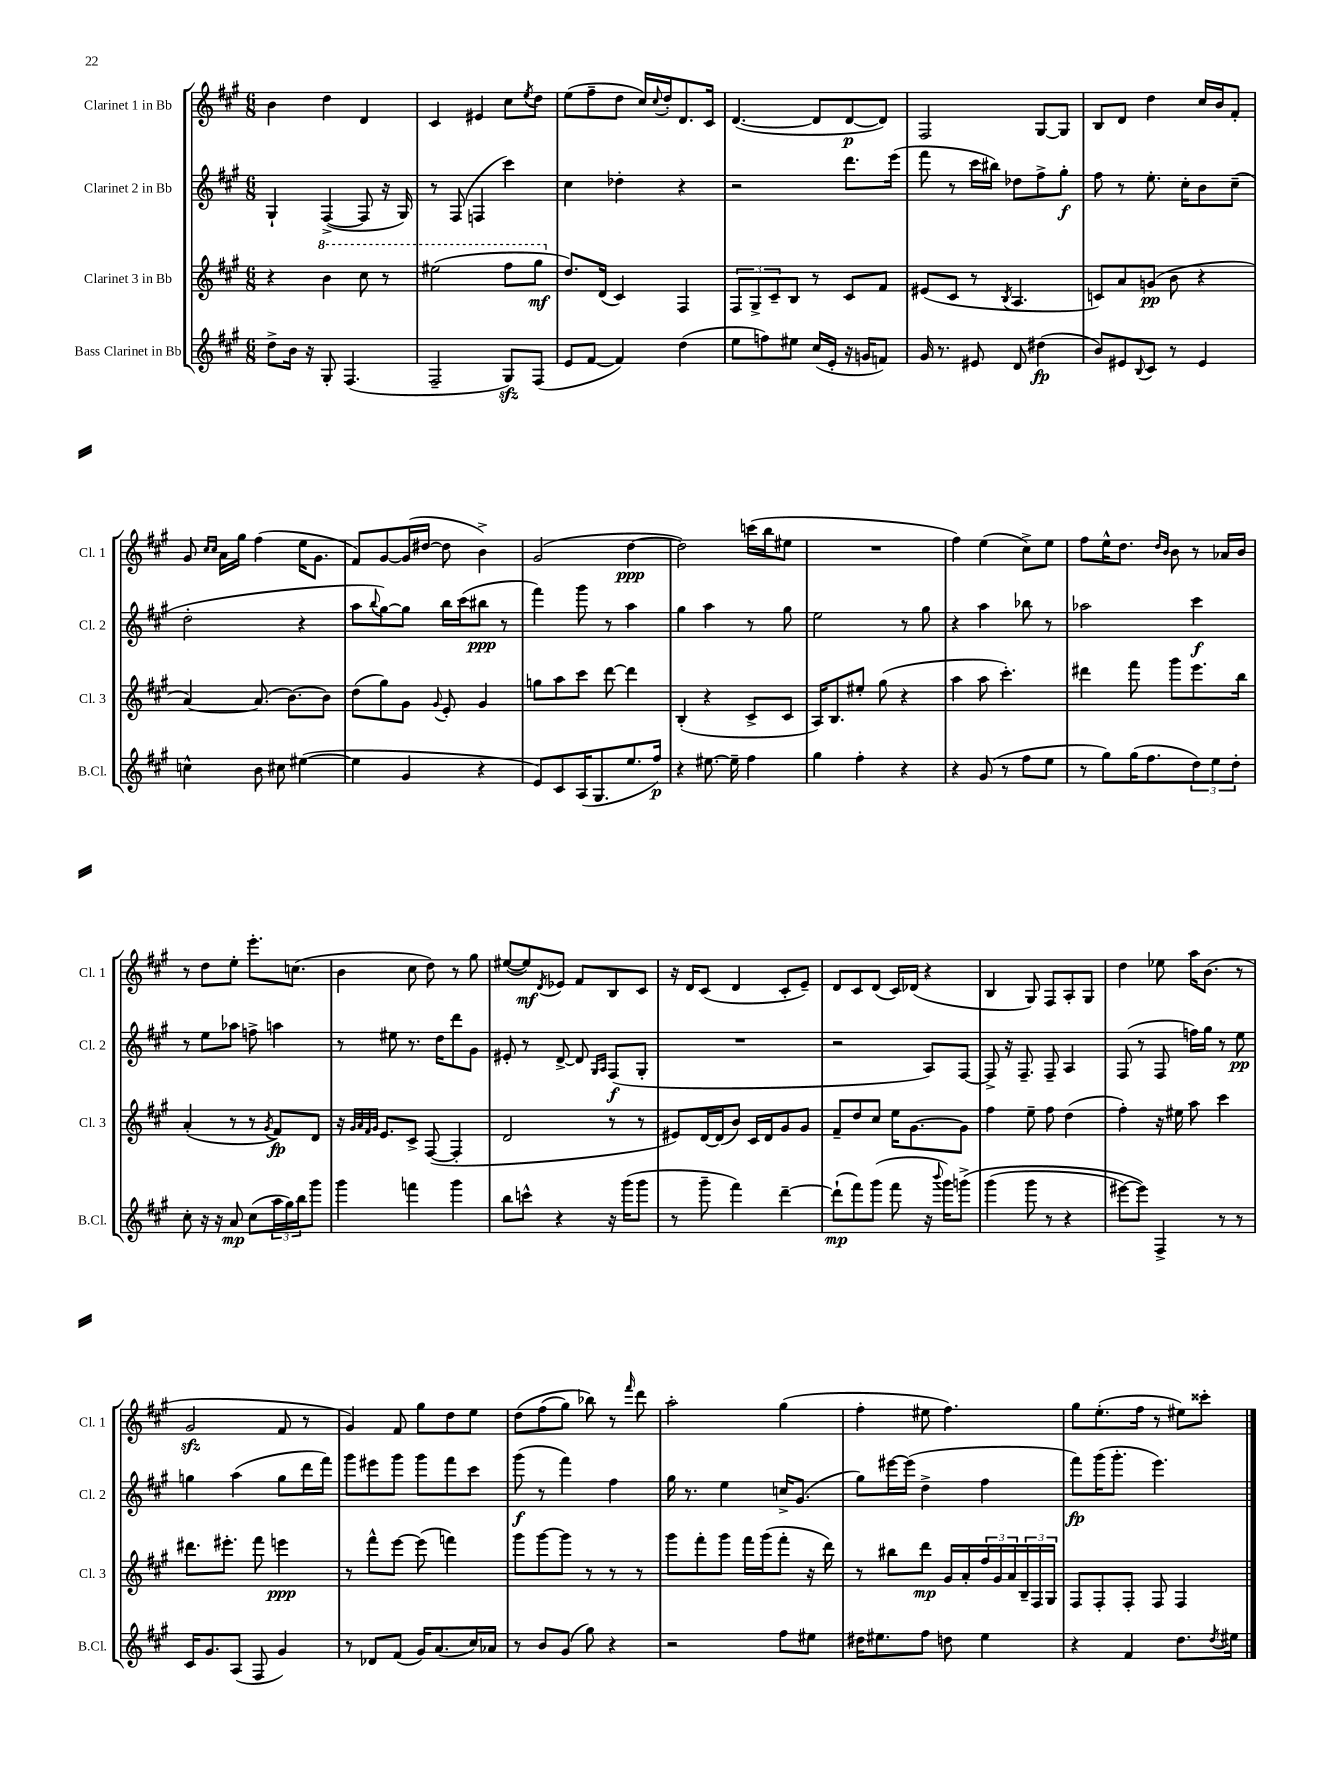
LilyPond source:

<<
\new StaffGroup <<
\new Staff = "s0" \with { instrumentName = "Clarinet 1 in Bb" shortInstrumentName = "Cl. 1" } {
    \clef treble \key a \major \numericTimeSignature \time 6/8
    b'4 d''4 d'4 |
    cis'4 eis'4 cis''8 \acciaccatura { e''8 } d''8 |
    e''8( fis''8-- d''8 cis''16) \appoggiatura { cis''8 } d''16-. d'8. cis'16 |
    d'4.~( d'8 d'8~\p d'8) |
    fis2 gis8~ gis8 |
    b8 d'8 d''4 cis''16 b'16 fis'8-. |
    gis'8 \grace { cis''16 cis''16 } a'16 gis''16 fis''4( e''16 gis'8. |
    fis'8) gis'8~ gis'16( dis''16~ dis''8 b'4->) |
    gis'2( d''4~\ppp |
    d''2) c'''16( b''16 eis''8 |
    R2. |
    fis''4) e''4( cis''8->) e''8 |
    fis''8 e''16-^ d''8. \grace { d''16 b'16 } b'8 r8 aes'16 b'16 |
    r8 d''8 e''8-. e'''8.-. c''8.( |
    b'4 cis''8 d''8) r8 gis''8 |
    eis''8~( eis''8\mf) \acciaccatura { d'8 } ees'8 fis'8 b8 cis'8 |
    r16 d'16 cis'8( d'4 cis'8-. e'8--) |
    d'8 cis'8 d'8( cis'16) des'16( r4 |
    b4 gis8) fis8 a8-. gis8 |
    d''4 ees''8 a''16 b'8.( r8 |
    gis'2\sfz fis'8 r8 |
    gis'4) fis'8 gis''8 d''8 e''8 |
    d''8\( fis''8( gis''8) bes''8\) r8 \grace { fis'''16 } d'''8 |
    a''2-. gis''4( |
    fis''4-. eis''8 fis''4.) |
    gis''8 e''8.-.( fis''16 r8 eis''8) cisis'''8-. \bar "|." |
}
\new Staff = "s1" \with { instrumentName = "Clarinet 2 in Bb" shortInstrumentName = "Cl. 2" } {
    \clef treble \key a \major \numericTimeSignature \time 6/8
    gis4-! fis4~->( fis8 r16 gis16) |
    r8 fis8( f4 cis'''4) |
    cis''4 des''4-. r4 |
    r2 d'''8. e'''16( |
    fis'''8 r8 cis'''16 bis''16) des''8 fis''8-> gis''8-.\f |
    fis''8 r8 e''8.-. cis''16-. b'8 cis''8--( |
    d''2-. r4 |
    a''8 \appoggiatura { b''8 } gis''8~) gis''8 b''16 cis'''16( bis''8\ppp r8 |
    fis'''4) gis'''8 r8 a''4 |
    gis''4 a''4 r8 gis''8 |
    e''2 r8 gis''8 |
    r4 a''4 bes''8 r8 |
    aes''2 cis'''4\f |
    r8 e''8 aes''8 f''8-> a''4 |
    r8 eis''8 r8. d''16 d'''8 gis'8 |
    eis'8-. r8 d'8~-> d'8 \grace { gis16 a16 } fis8\f( gis8-. |
    R2. |
    r2 a8) fis8~ |
    fis8-> r16 fis8.-- fis8-- a4 |
    fis8( r8 fis8 f''16) gis''16 r8 e''8\pp |
    g''4 a''4( g''8 d'''16 fis'''16) |
    gis'''8 eis'''8 gis'''8 gis'''8 fis'''8 cis'''8 |
    gis'''8\f( r8 fis'''4) fis''4 |
    gis''16 r8. e''4 c''16-> gis'8.( |
    gis''8) eis'''16~ eis'''16( d''4-> fis''4 |
    fis'''8\fp) gis'''16( gis'''8.-. e'''4.) \bar "|." |
}
\new Staff = "s2" \with { instrumentName = "Clarinet 3 in Bb" shortInstrumentName = "Cl. 3" } {
    \clef treble \key a \major \numericTimeSignature \time 6/8
    r4 \ottava #1 b''4 cis'''8 r8 |
    eis'''2( fis'''8 gis'''8\mf \ottava #0 |
    d''8.) d'16( cis'4) fis4 |
    \tuplet 3/2 { fis8 gis8-> cis'8-- } b8 r8 cis'8 fis'8 |
    eis'8( cis'8 r8 \acciaccatura { b8 } a4. |
    c'8) a'8 g'8\pp( b'8 r4 |
    a'4~) a'8.( b'8.~) b'8 |
    d''8( gis''8) gis'8 \appoggiatura { gis'8 } e'8-. gis'4 |
    g''8 a''8 cis'''8 d'''8~ d'''4 |
    b4-.( r4 cis'8-> cis'8 |
    a16) b8. eis''8-. gis''8( r4 |
    a''4 a''8 cis'''4.-.) |
    dis'''4 fis'''8 gis'''8 e'''8. b''16 |
    a'4-.( r8 r8 \acciaccatura { gis'8 } fis'8\fp) d'8 |
    r16 \grace { gis'32 a'32 fis'32 gis'32 } e'8. cis'8-> fis8~( fis4-. |
    d'2 r8 r8 |
    eis'8) d'16~ d'16( b'8) cis'16 d'16 gis'8 gis'8 |
    fis'8-- d''8 cis''8 e''16 gis'8.~ gis'8 |
    fis''4 e''8-- fis''8 d''4( |
    fis''4-.) r16 eis''16 a''8 cis'''4 |
    dis'''8. eis'''8.-. fis'''8 e'''4\ppp |
    r8 fis'''8-^ e'''8~ e'''8( f'''4) |
    gis'''8 gis'''8~ gis'''8 r8 r8 r8 |
    gis'''8 fis'''8-. gis'''8 fis'''16 gis'''16( fis'''8-. r16 d'''16) |
    r8 bis''8 d'''8\mp gis'16 a'16-. \tuplet 3/2 { fis''16 gis'16 a'16 } \tuplet 3/2 { b16-- fis16 gis16 } |
    fis8 fis8-. fis8-. fis8 fis4 \bar "|." |
}
\new Staff = "s3" \with { instrumentName = "Bass Clarinet in Bb" shortInstrumentName = "B.Cl." } {
    \clef treble \key a \major \numericTimeSignature \time 6/8
    d''8-> b'16 r16 gis8-. fis4.( |
    fis2-- gis8\sfz) fis8( |
    e'8 fis'8~ fis'4) d''4( |
    e''8 f''8) eis''8 cis''16( e'16-. r16 g'16 f'8) |
    gis'16 r8. eis'8 d'8 dis''4\fp( |
    b'8) eis'8 \appoggiatura { b8 } cis'8 r8 eis'4 |
    c''4-^ b'8 cis''8 eis''4~( |
    eis''4 gis'4 r4 |
    e'8) cis'8 a16( gis8. e''8. fis''16\p) |
    r4 eis''8.~ eis''16-- fis''4 |
    gis''4 fis''4-. r4 |
    r4 gis'8( r8 fis''8 e''8 |
    r8 gis''8) gis''16( fis''8. \tuplet 3/2 { d''8) e''8 d''8-. } |
    cis''8-. r16 r16 a'8\mp cis''8( \tuplet 3/2 { a''16 gis''16) b''16 } gis'''8 |
    gis'''4 f'''4 gis'''4 |
    b''8 c'''8-^ r4 r16 gis'''16( gis'''8 |
    r8 gis'''8-- fis'''4) d'''4~-- |
    d'''8-!\mp( fis'''8) gis'''8( fis'''8 r16 \appoggiatura { b'''8 } gis'''16) g'''8->\( |
    gis'''4( gis'''8 r8 r4 |
    eis'''8~) eis'''8\) fis4-> r8 r8 |
    cis'16 gis'8. a8( fis8 gis'4) |
    r8 des'8 fis'8( gis'16) a'8.( cis''16) aes'16 |
    r8 b'8 gis'8( gis''8) r4 |
    r2 fis''8 eis''8 |
    dis''16 eis''8. fis''8 d''8 eis''4 |
    r4 fis'4 d''8. \acciaccatura { d''8 } eis''16 \bar "|." |
}
>>
>>
\layout { \context { \Score \remove "Bar_number_engraver" } }
